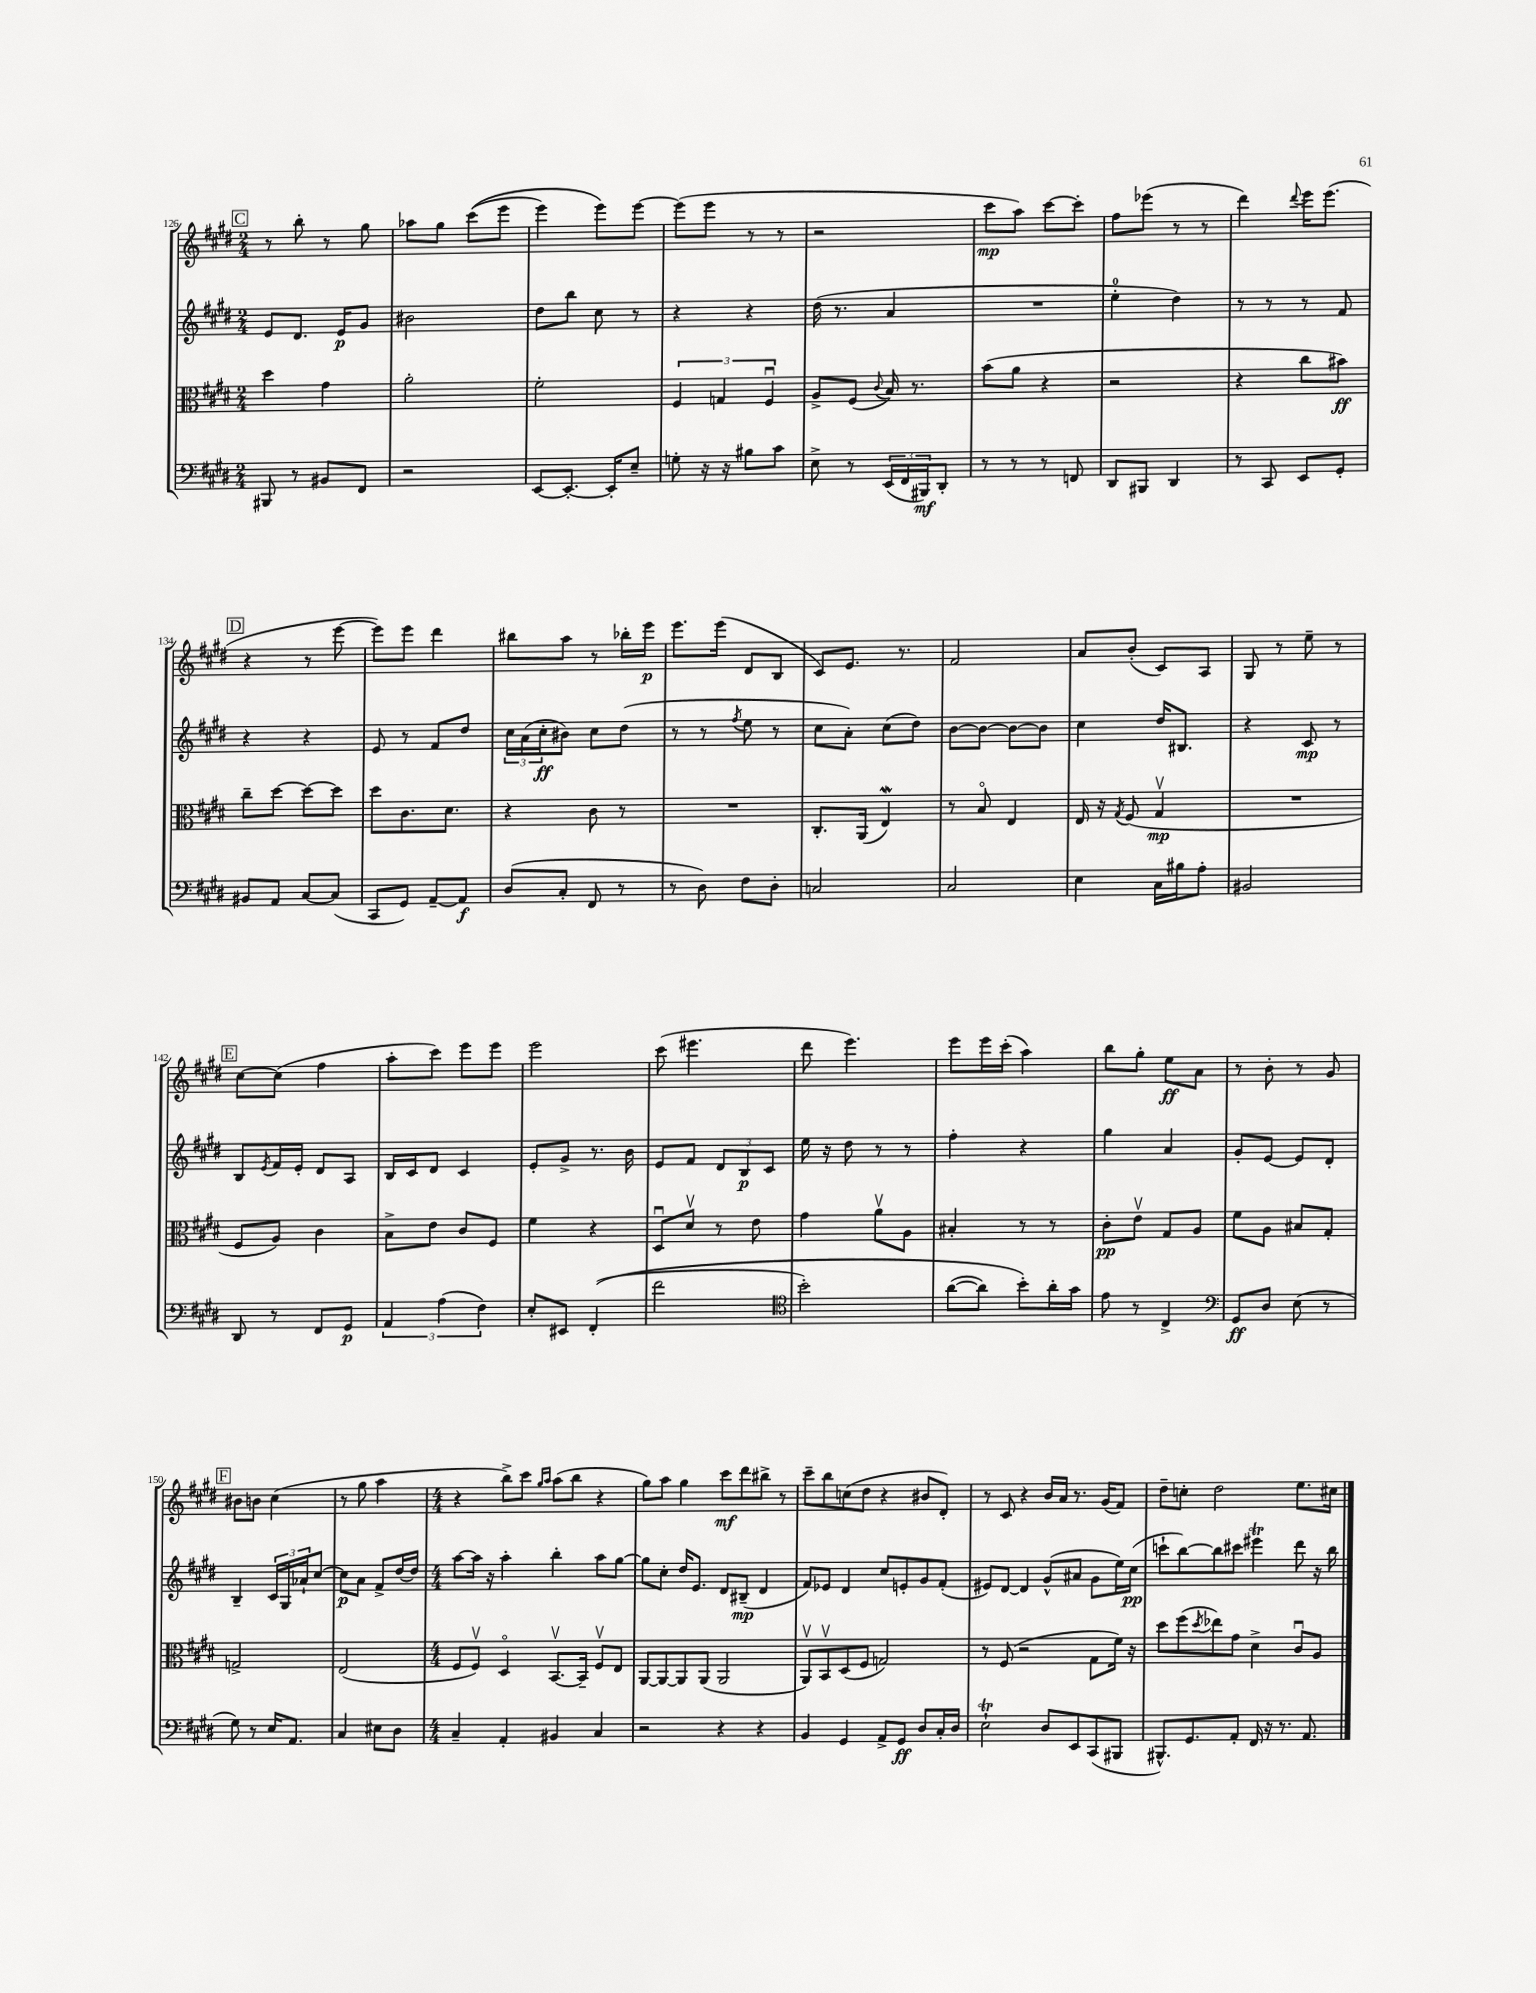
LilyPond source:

<<
\new StaffGroup <<
\new Staff = "s0" {
    \clef treble \key e \major \numericTimeSignature \time 2/4
    \mark \markup { \box "C" } r8 b''8-. r8 gis''8 |
    aes''8 gis''8 cis'''8(\( e'''8 |
    e'''4) e'''8\) e'''8~ |
    e'''8( e'''8 r8 r8 |
    r2 |
    cis'''8\mp a''8) cis'''8~ cis'''8-. |
    fis''8 ees'''8( r8 r8 |
    dis'''4) \appoggiatura { dis'''8 } e'''16 e'''8.( |
    \mark \markup { \box "D" } r4 r8 e'''8~ |
    e'''8) e'''8 dis'''4 |
    bis''8 a''8 r8 bes''16-. e'''16\p |
    e'''8. e'''16( dis'8 b8 |
    cis'8) e'8. r8. |
    fis'2 |
    a'8 b'8-.( cis'8) a8 |
    gis8 r8 e''8-- r8 |
    \mark \markup { \box "E" } cis''8~ cis''8( fis''4 |
    a''8-. cis'''8) e'''8 e'''8 |
    e'''2 |
    cis'''8( eis'''4. |
    dis'''8 e'''4.) |
    e'''8 e'''16 cis'''16-.( a''4) |
    b''8 gis''8-. e''8\ff a'8 |
    r8 b'8-. r8 gis'8 |
    \mark \markup { \box "F" } bis'8 b'8 cis''4( |
    r8 gis''8 a''4 |
    \numericTimeSignature \time 4/4 r4 b''8->) cis'''8 \grace { gis''16 a''16 } a''8( b''8 r4 |
    gis''8) a''8 gis''4 cis'''8\mf dis'''8 bis''8-> r8 |
    cis'''8-- b''8 c''8( dis''8 r4 bis'8 dis'8-.) |
    r8 cis'8 r4 b'16 a'16 r8. gis'16( fis'8) |
    dis''8-- c''8-. dis''2 e''8. cis''16 \bar "|." |
}
\new Staff = "s1" {
    \clef treble \key e \major \numericTimeSignature \time 2/4
    \mark \markup { \box "C" } e'8 dis'8. e'16\p gis'8 |
    bis'2 |
    dis''8 b''8 cis''8 r8 |
    r4 r4 |
    dis''16( r8. a'4 |
    R2 |
    e''4-0-. dis''4) |
    r8 r8 r8 fis'8 |
    \mark \markup { \box "D" } r4 r4 |
    e'8 r8 fis'8 dis''8 |
    \tuplet 3/2 { cis''16 a'16( cis''16-.\ff } bis'8) cis''8 dis''8( |
    r8 r8 \acciaccatura { fis''8 } e''8 r8 |
    cis''8 a'8-.) cis''8( dis''8) |
    b'8~ b'8~ b'8~ b'8 |
    cis''4 dis''16 bis8. |
    r4 cis'8\mp r8 |
    \mark \markup { \box "E" } b8 \acciaccatura { e'8 } fis'16 e'16-. dis'8 a8 |
    b16 cis'16 dis'8 cis'4 |
    e'8-. gis'8-> r8. b'16 |
    e'8 fis'8 \tuplet 3/2 { dis'8 b8\p cis'8 } |
    e''16 r16 dis''8 r8 r8 |
    fis''4-. r4 |
    gis''4 a'4 |
    gis'8-. e'8~ e'8 dis'8-. |
    \mark \markup { \box "F" } b4-- \tuplet 3/2 { cis'16 gis16 aes'16-! } cis''8~ |
    cis''8\p a'8 fis'8-> dis''16~ dis''16 |
    \numericTimeSignature \time 4/4 a''8~ a''16 r16 a''4-. b''4-. a''8 gis''8~ |
    gis''8 cis''8-. dis''16 e'8. dis'8 bis8--\mp( dis'4 |
    fis'8) ees'8 dis'4 cis''8 e'8-. gis'8 fis'8-.( |
    eis'8) dis'8~ dis'4 gis'8-^( ais'8 gis'8 e''16) cis''16\pp( |
    c'''8-! b''8~) b''8 cis'''8 eis'''4\trill dis'''8 r16 b''16 \bar "|." |
}
\new Staff = "s2" {
    \clef alto \key e \major \numericTimeSignature \time 2/4
    \mark \markup { \box "C" } dis''4 gis'4 |
    a'2-. |
    fis'2-. |
    \tuplet 3/2 { fis4 g4 fis4\downbow } |
    a8-> fis8( \appoggiatura { cis'8 } b16) r8. |
    b'8( a'8 r4 |
    r2 |
    r4 cis''8 bis'8\ff) |
    \mark \markup { \box "D" } cis''8-- dis''8~ dis''8~ dis''8 |
    dis''8 cis'8. dis'8. |
    r4 cis'8 r8 |
    R2 |
    cis8.-. a,16( e4\mordent) |
    r8 b8\flageolet e4 |
    e16 r16 \acciaccatura { gis8 } fis8( gis4\upbow\mp |
    R2 |
    \mark \markup { \box "E" } fis8 a8) cis'4 |
    b8-> e'8 cis'8 fis8 |
    fis'4 r4 |
    dis8\downbow dis'8\upbow r8 e'8 |
    gis'4 a'8\upbow a8 |
    bis4-. r8 r8 |
    cis'8-.\pp e'8\upbow gis8 a8 |
    fis'8 a8 bis8 gis8-. |
    \mark \markup { \box "F" } g2-> |
    e2( |
    \numericTimeSignature \time 4/4 fis8 fis8\upbow) dis4\flageolet b,8.~\upbow b,16-- fis8\upbow e8 |
    a,8~ a,8~ a,8 a,8( a,2 |
    a,8\upbow) b,8\upbow dis8( fis8 g2) |
    r8 fis8( r2 gis8 fis'16) r16 |
    dis''8 fis''8( \acciaccatura { dis''8 } ees''8) gis'8 dis'4-> cis'8\downbow a8 \bar "|." |
}
\new Staff = "s3" {
    \clef bass \key e \major \numericTimeSignature \time 2/4
    \mark \markup { \box "C" } bis,,8 r8 bis,8 fis,8 |
    r2 |
    e,8~ e,8.~-. e,16-. e8-- |
    g8-. r16 r16 bis8 cis'8 |
    e8-> r8 \tuplet 3/2 { e,16( fis,16 bis,,16\mf) } dis,8-. |
    r8 r8 r8 f,8 |
    dis,8 bis,,8 dis,4 |
    r8 cis,8 e,8 gis,8-. |
    \mark \markup { \box "D" } bis,8 a,8 cis8~ cis8( |
    cis,8 gis,8) a,8~-- a,8\f |
    dis8( cis8-. fis,8 r8 |
    r8 dis8) fis8 dis8-. |
    c2 |
    cis2 |
    e4 cis16 bis16 a8-. |
    bis,2 |
    \mark \markup { \box "E" } dis,8 r8 fis,8 gis,8\p |
    \tuplet 3/2 { a,4 a4( fis4) } |
    e8-. eis,8 fis,4-.(\( |
    fis'2 |
    \clef tenor b'2-.) |
    a'8~( a'8) b'8-.\) a'16-. gis'16 |
    e'8 r8 cis4-> |
    \clef bass gis,8\ff dis8 e8( r8 |
    \mark \markup { \box "F" } gis8) r8 e16 a,8. |
    cis4 eis8 dis8 |
    \numericTimeSignature \time 4/4 cis4-- a,4-. bis,4 cis4 |
    r2 r4 r4 |
    b,4 gis,4 a,8-> gis,8\ff dis8 cis16-. dis16 |
    e2-!\trill dis8 e,8 cis,8( bis,,8 |
    bis,,8.-^) gis,8. a,8-. fis,16 r16 r8. a,8. \bar "|." |
}
>>
>>
\layout { \context { \Score currentBarNumber = #126 } }
